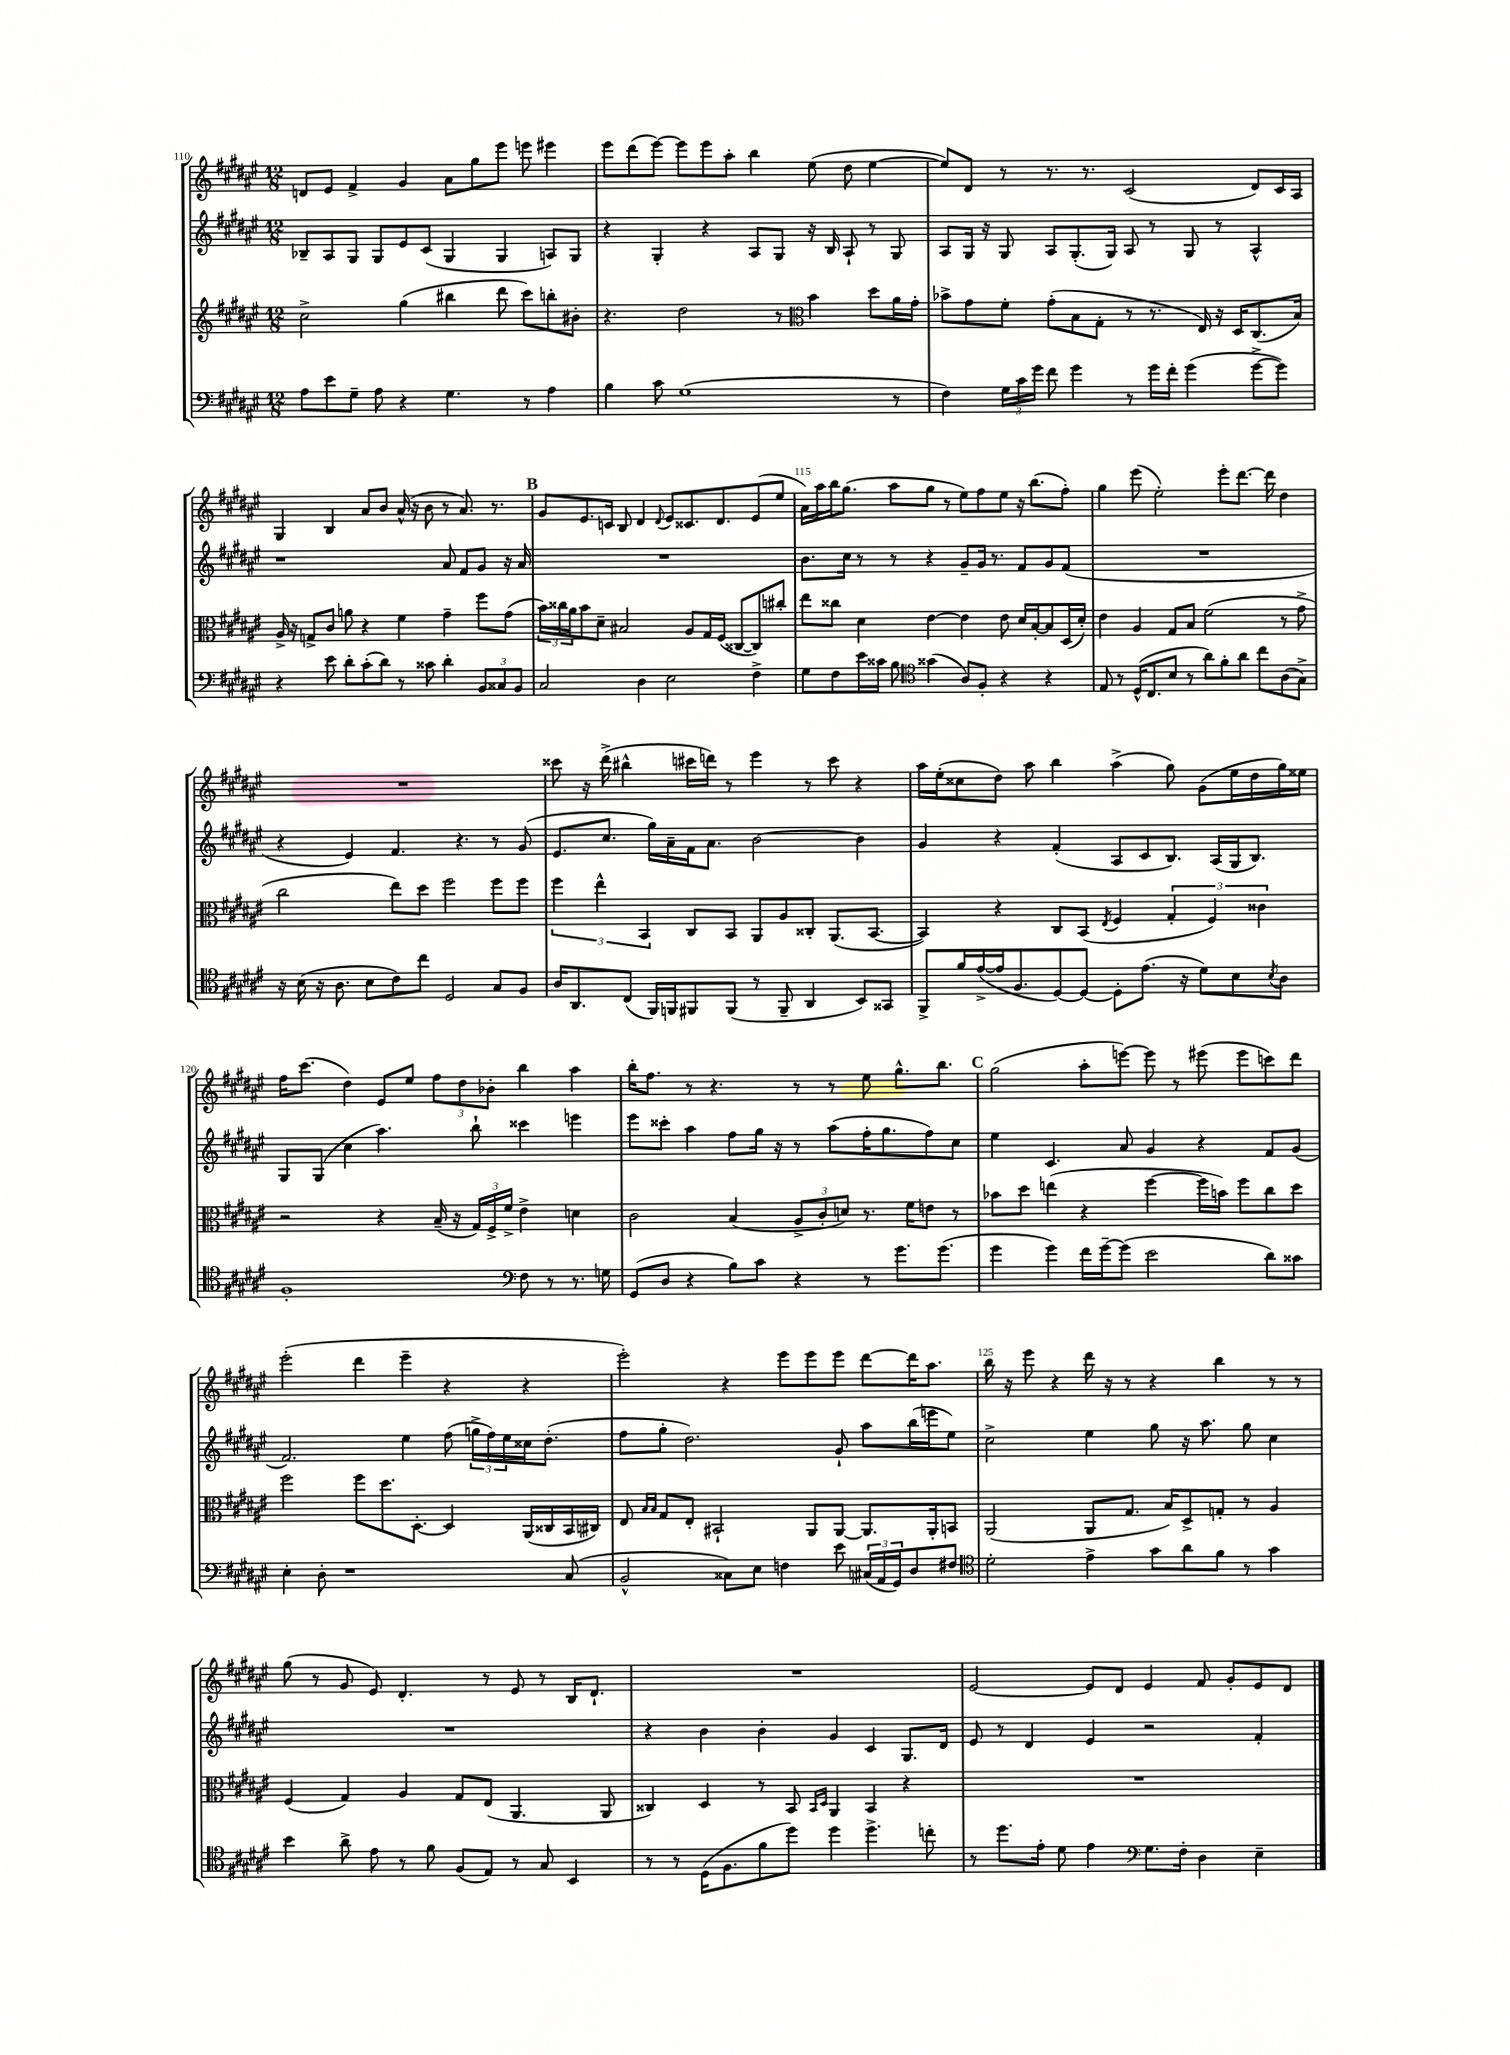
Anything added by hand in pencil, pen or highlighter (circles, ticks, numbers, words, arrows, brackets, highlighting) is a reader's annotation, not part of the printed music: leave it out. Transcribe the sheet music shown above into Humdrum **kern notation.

**kern	**kern	**kern	**kern
*staff4	*staff3	*staff2	*staff1
*clefF4	*clefG2	*clefG2	*clefG2
*k[f#c#g#d#a#e#]	*k[f#c#g#d#a#e#]	*k[f#c#g#d#a#e#]	*k[f#c#g#d#a#e#]
*M12/8	*M12/8	*M12/8	*M12/8
8A#	2cc#^	8B-~	8d
8e#	.	8A#	8e#
8G#~	.	8G#	4f#^
8A#	.	8G#	.
4r	(4gg#	8e#	4g#
.	.	(8c#	.
4.G#	4bb#	4G#	8a#
.	.	.	8gg#
.	8ddd#	4G#	8eee#
8r	8ccc#)	.	8eee
4A#	8bb'	8A)	4eee#
.	8b#'	8G#	.
=	=	=	=
4B	4.r	4r	8eee#
.	.	.	(8ddd#
8c#	.	4G#'	[8eee#)
(1G#	2dd#	.	8eee#]
.	.	4r	8eee#
.	.	.	8aa#'
.	.	8A#	4bb
.	8r	8G#	.
*	*clefC3	*	*
.	4b	16r	(8ee#
.	.	16B	.
.	.	8A#`	8dd#
.	8dd#	8r	[4ee#
8r	16a#	8G#	.
.	16g#'	.	.
=	=	=	=
4F#)	8b-^	8A#	8ee#])
.	8g#	16G#	8d#
.	.	16r	.
24G#	8f#'	8G#	8r
24c#	.	.	.
24g#	.	.	.
8f#	(8g#'	8A#	8.r
4g#	8B	(8.G#'	.
.	.	.	8.r
.	8G#'	.	.
.	.	16G#)	.
8r	8r	8A#	(2c#
16g#	8.r	8r	.
16f#'	.	.	.
(4g#	.	8G#	.
.	16E#)	.	.
.	16r	8r	.
.	16D#	.	.
[8g#^	(8.C#	4A#^^	8d#)
8g#])	.	.	16c#
.	16B)	.	16A#
=	=	=	=
4r	16A#^	1r	4G#
.	16r	.	.
.	8G^	.	.
8e#	8c#	.	4B
8d#'	8a	.	.
(8c#'	4r	.	8a#
8d#)	.	.	8b
8r	4f#	.	(16a#^^
.	.	.	16r
8c##	.	.	8b
4d#'	4g#~	8a#	8r
.	.	8f#	8.a#)
12BB	8ff#	8g#	.
.	.	.	8.r
12C##	.	.	.
.	(8g#	16r	.
12BB	.	.	.
.	.	16a#	.
=	=	=	=
2C#	24b)	1.r	8g#
.	24cc##	.	.
.	24a#	.	.
.	8b	.	8.e#
.	8d#~	.	.
.	.	.	16c
.	2B#	.	8B
4D#	.	.	4d#
.	.	.	8qqd#
2E#	.	.	8e#
.	8A#	.	8.c##
.	16G#	.	.
.	(16F#	.	8.d#
.	[8C##	.	.
4F#^	8C##])	.	(8e#
.	8cc#'	.	8ee#
=	=	=	=
8G#	8ee#	8.b	16a#)
.	.	.	16aa#
8F#	8cc##	.	16bb
.	.	16cc#	(8.gg#
16e#	4d#	8r	.
16c##	.	.	.
8B	.	8r	8aa#
*clefC4	*	*	*
(4g##	[4e#	4r	8gg#
.	.	.	8r
8A#)	4e#]	8g#~	8ee#)
8F#'	.	16g#	8ff#
.	.	8.r	.
4r	8e#	.	8ee#
.	16d#	8f#	16r
.	[16B'	.	(8.bb
4r	8B]	8g#	.
.	(16D#	(8f#	8ff#')
.	16d#')	.	.
=	=	=	=
8E#	4e#	1.r	4gg#
8r	.	.	.
(16D#^^	4A#	.	(8eee#
8.C#	.	.	.
.	.	.	2ee#')
8B	8G#	.	.
8r	8B	.	.
8a#)	(2f#	.	.
8f#'	.	.	8eee#'
8a#	.	.	[8.ddd#
8cc#	.	.	.
.	.	.	16ddd#]
(8A#	8r	.	4dd#
8G#^)	8g#^	.	.
=	=	=	=
16r	2cc#	4r	1.r
(16B	.	.	.
16r	.	.	.
8.A#	.	.	.
.	.	4e#)	.
8B	.	.	.
8c#)	8ee#)	4.f#	.
8cc#	8dd#	.	.
2D#	2ff#	.	.
.	.	4.r	.
8G#	8ff#	8r	.
8F#	8ff#	(8g#	.
=	=	=	=
16A#	6ff#	8.e#	8ccc##
8.AA#	.	.	.
.	.	.	16r
.	6ee#^^	.	.
.	.	8.cc#	(16ddd#^
(8C#	.	.	4bb#^^
.	6BB	.	.
16FF#)	.	16gg#)	.
16FF	.	16a#~	.
8FF#	8C#	16f#	16ccc#
.	.	8.a#	16ddd)
(8FF#	8BB	.	8r
8r	8AA#	[2b	4eee#
8FF#~	8A#	.	.
4AA#	8C##'	.	8r
.	(8.AA#	.	8ccc#
8BB)	.	4b]	4r
.	[8.BB	.	.
8GG##	.	.	.
=	=	=	=
8FF#^	4BB])	4g#	16aa#
.	.	.	(16ee#'
16f#	.	.	8cc##
([16e#^	.	.	.
16e#]	4r	4r	8dd#)
8.F#	.	.	.
.	.	.	8aa#
[8D#)	8C#	(4f#'	4bb
8D#_	(8BB	.	.
.	8qE#	.	.
8D#']	4F#	8A#	(4aa#^
(8.e#	.	8c#	.
.	6G#'	8.B)	8gg#)
16r	.	.	.
8d#)	.	.	(8g#
.	6F#)	.	.
.	.	(16A#	.
8B	.	16G#	16ee#
.	.	8.B)	16dd#
.	6c##	.	.
8qB	.	.	.
8A#	.	.	16gg#)
.	.	.	16ee##
=	=	=	=
1F#'	2r	8G#	16ff#
.	.	.	(8.ccc#
.	.	(8G#	.
.	.	4cc#	4dd#)
.	4r	4.aa#)	8e#
.	.	.	8ee#
.	(16B~	.	12ff#
.	16r	.	.
.	.	.	12dd#
.	24G#)	8bb`	.
.	24F#^	.	12b-'
.	24f#^	.	.
*clefF4	*	*	*
8F#	4e#^	4ccc##	4bb
8r	.	.	.
8.r	4d	4eee	4aa#
16G	.	.	.
=	=	=	=
(8GG#	2c#	8eee#	16bb'
.	.	.	8.ff#
8D#	.	8ccc##'	.
4r	.	4aa#	8r
.	.	.	4.r
8B)	(4B	8ff#	.
8c#	.	16gg#	.
.	.	16r	.
4r	12A#^	8r	8r
.	12c#'	.	.
.	.	(8aa#	8r
.	12d)	.	.
8r	8.r	16ff#'	8ee#
.	.	8.gg#	.
8.g#	.	.	8.gg#^^
.	16f#	.	.
.	8e	8ff#)	.
(8.g#	.	.	8.bb
.	8r	8cc#	.
=	=	=	=
4g#	8b-	4ee#	(2gg#
.	8dd#	.	.
4g#)	(4ee	4.c#	.
16f#	4r	.	8aa#'
[16g#~	.	.	.
(8g#]	.	8a#	[8eee)
2e#	[4ff#	4g#	8eee]
.	.	.	8r
.	16ff#]	4r	(8eee#
.	16b)	.	.
.	8ff#	.	8eee#
8d#)	8cc#	8f#	8ccc)
8c##	8dd#	(8g#	8ddd#
=	=	=	=
4E#'	2ff#	2.f#)	(2eee#'
8D#'	.	.	.
1r	.	.	.
.	8ff#	.	4ddd#
.	8.dd#	.	.
.	.	4ee#	4eee#~
.	[8.D#'	.	.
.	4D#]	(8ff#	4r
.	.	24gg^	.
.	.	24ff#)	.
.	.	24ee#	.
.	(16AA#	16cc##	4r
.	16C##	(8.dd#'	.
(8C#	16BB	.	.
.	16C#)	.	.
=	=	=	=
2BB^^	8E#	8ff#	2eee#')
.	16qqB	.	.
.	16qqB	.	.
.	8G#	8gg#'	.
.	8E#'	2.dd#)	.
.	2BB#`	.	.
8C##)	.	.	4r
8E#	.	.	.
4F	.	.	8eee#
.	8AA#	.	8eee#
8e#	[8AA#	8g#`	8eee#
(24C#	8.AA#]	8aa#	[8ddd#
24AA#	.	.	.
24GG#)	.	.	.
8D#	.	(16bb	16ddd#]
.	16AA#'	16eee	8.aa#
8F#	8BB	8ee#)	.
=	=	=	=
*clefC4	*	*	*
2d#'	(2AA#	2cc#^	16bb
.	.	.	16r
.	.	.	8eee#
.	.	.	4r
4e#^	8AA#	4ee#	16ddd#
.	.	.	16r
.	8.G#	.	8r
8g#	.	8gg#	4r
.	16B)	.	.
8a#	8D#^	16r	.
.	.	8.aa#	.
8f#	8G'	.	4bb
8r	8r	8gg#	.
4g#	4A#	4cc#	8r
.	.	.	8r
=	=	=	=
4b	(4F#	1.r	(8gg#
.	.	.	8r
8a#^	4G#)	.	8g#
8e#	.	.	8e#)
8r	4A#	.	4.d#'
8f#	.	.	.
(8F#	8G#	.	.
8E#)	(8E#	.	8r
8r	4.AA#	.	8e#
8G#	.	.	8r
4BB	.	.	16B
.	.	.	8.d#`
.	8AA#	.	.
=	=	=	=
8r	4C##)	4r	1.r
8r	.	.	.
(16D#	4D#	4b	.
8.F#	.	.	.
8f#	8r	4b'	.
8dd#)	8BB	.	.
.	16qqBB	.	.
.	16qqD#	.	.
4dd#	4AA#	4g#	.
4.dd#^	4BB	4c#	.
.	4r	8.G#	.
8cc'	.	.	.
.	.	16d#	.
=	=	=	=
8r	1.r	8e#	[2e#
8.dd#	.	8r	.
.	.	4d#	.
16e#'	.	.	.
8d#	.	.	.
4e#	.	4e#	8e#]
.	.	.	8d#
*clefF4	*	*	*
8.G#	.	2r	4e#
16F#'	.	.	.
4D#	.	.	8f#
.	.	.	8g#'
4E#~	.	4f#'	8e#
.	.	.	8d#
==	==	==	==
*-	*-	*-	*-
